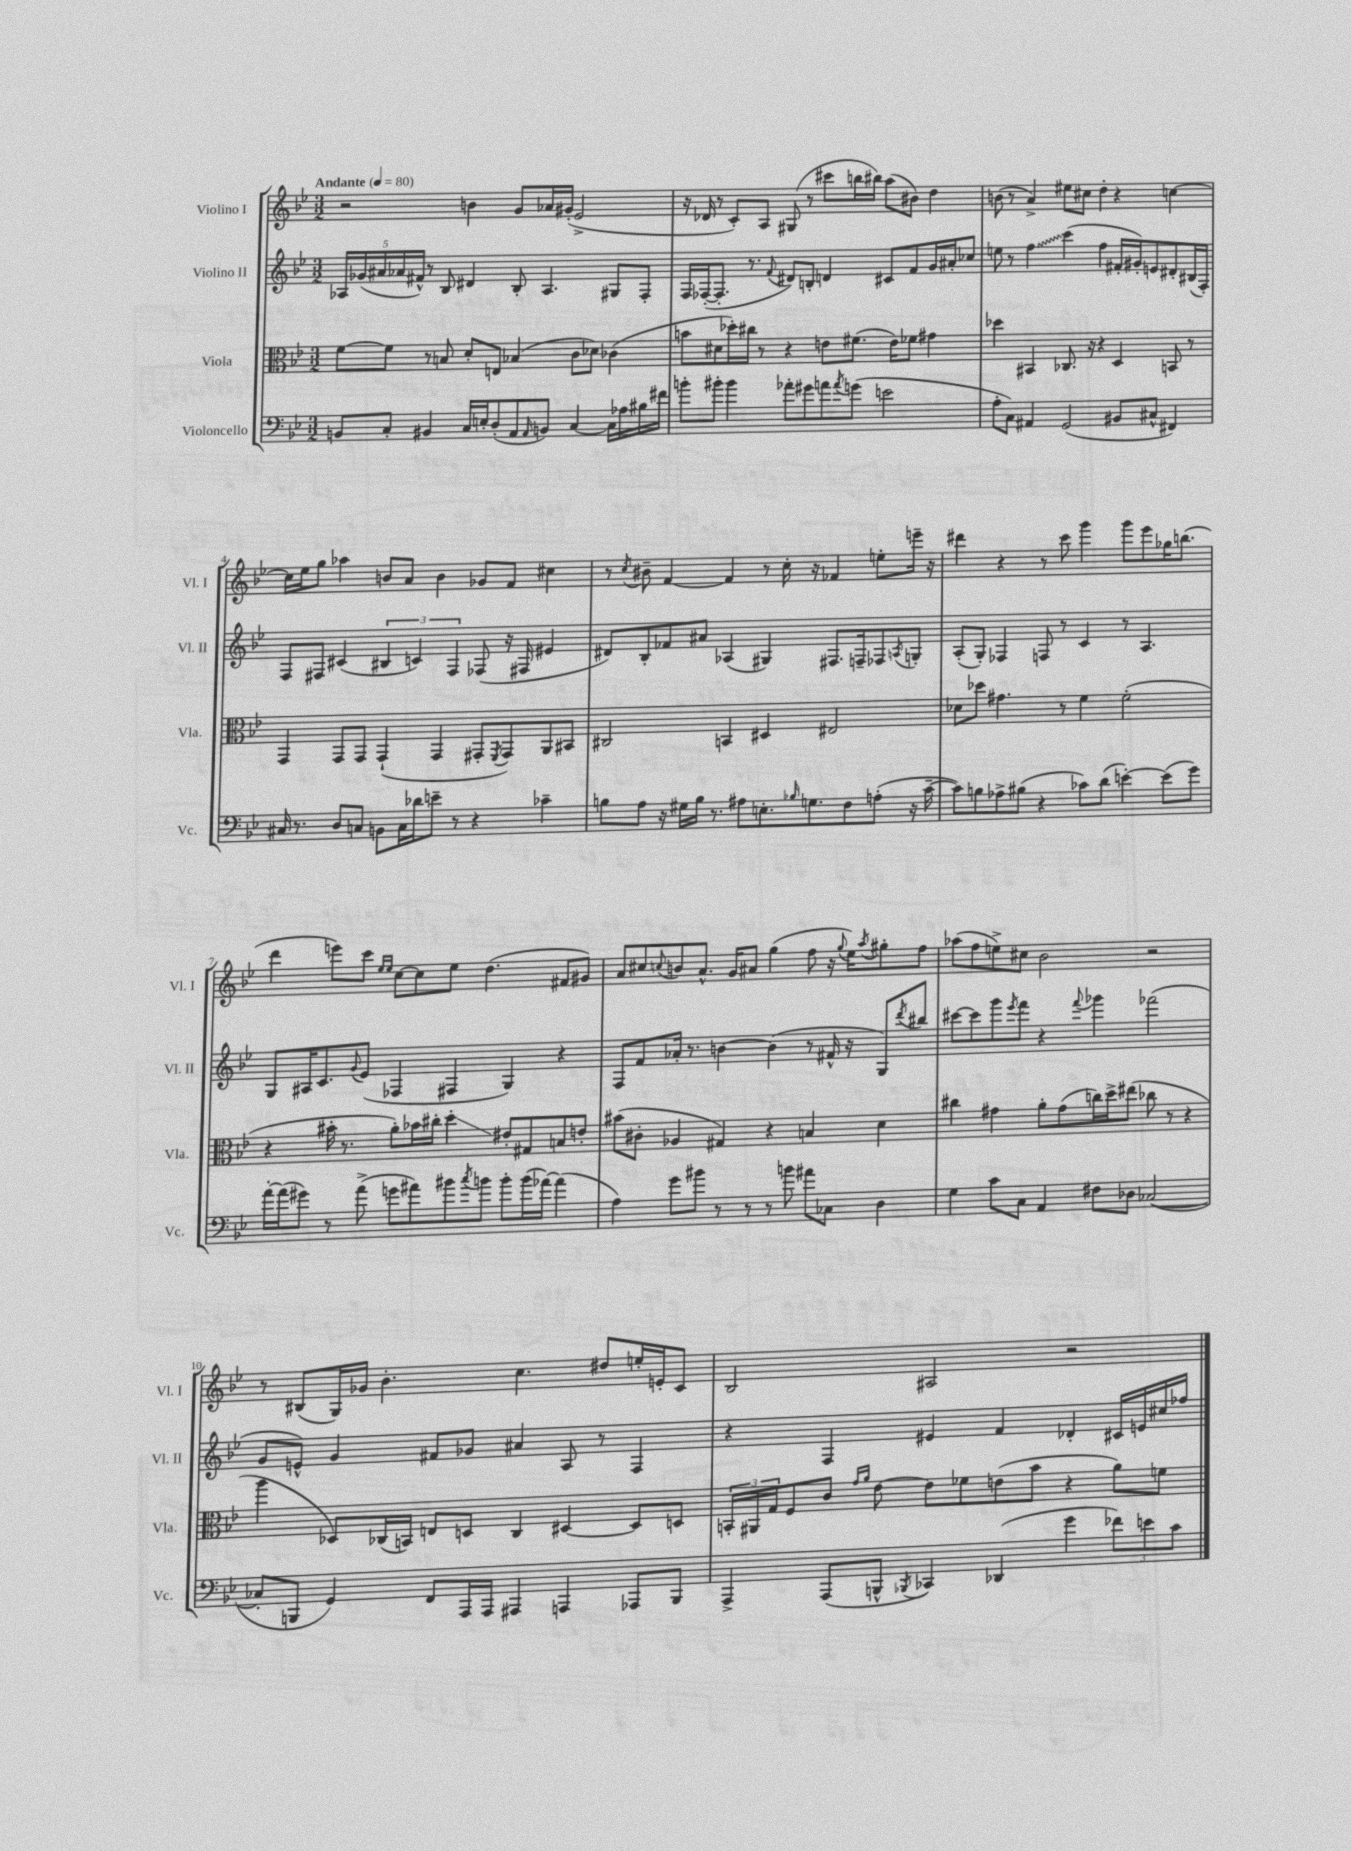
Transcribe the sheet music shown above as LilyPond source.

<<
\new StaffGroup <<
\new Staff = "s0" \with { instrumentName = "Violino I" shortInstrumentName = "Vl. I" } {
    \clef treble \key bes \major \numericTimeSignature \time 3/2 \tempo "Andante" 4 = 80
    r2 b'4 g'8 aes'16 gis'16-.( ees'2-> |
    r16 des'16 r8 c'8-.) a8 gis8( r8 cis'''8 b''16 bis''16) a''8( bis'8) d''4 |
    b'8( r8 a'4->) eis''8 cis''8 d''4-. r4 c''4~ |
    c''16 ees''16 g''8 aes''4 b'8 a'8 b'4 ges'8 f'8 cis''4 |
    r8 \acciaccatura { c''8 } bis'8-- f'4~ f'4 r8 c''16-. r16 fes'4 e''8-. e'''16-- r16 |
    dis'''4 r4 r8 c'''8 g'''4 g'''8 ees'''8 ges''16 b''8.( |
    d'''4 e'''8) c'''8 \grace { ees''16 ees''16 } c''8~ c''8 ees''8 d''4.( fis'8 gis'8) |
    a'8 cis''8 \appoggiatura { c''8 } b'8 a'8.-^ g'16 ais'8 g''4( f''8 r16 \appoggiatura { g''8 } ees''16) \acciaccatura { a''8 } gis''8-. f''8 |
    aes''8( f''8 e''8->) cis''8 bes'2 r2 |
    r8 bis8( g16) ges'16 bes'4.-. c''4. dis''8 e''16-. e'16-. c'8 |
    bes2 ais2 r2 \bar "|." |
}
\new Staff = "s1" \with { instrumentName = "Violino II" shortInstrumentName = "Vl. II" } {
    \clef treble \key bes \major \numericTimeSignature \time 3/2
    \tuplet 5/4 { aes16 ges'16( ais'16 aes'16 fis'16-^) } r8 bes8 dis'4 bes8-. aes4. gis8 f8-. |
    f16 fes16~-.( fes8.-. r8. \appoggiatura { f'8 } dis'8) b8-. d'4 cis'8 f'8 g'16 ais'16-. ces''8 |
    e''8 r8 \once \override Glissando.style = #'zigzag f''4\glissando c'''4( f''4 fis'16-. gis'16-.) e'8 dis'8-. bis16( f16-.) |
    f8 fis8 cis'4( \tuplet 3/2 { bis4 c'4) fis4 } fes8( r16 fis16 eis'4 |
    dis'8) bes8-. fes'8 ais'8 aes4( gis4) fis8. f16-- fes8 \acciaccatura { a8 } g8-. |
    a8-.( g8-.) fes4 f8 r8 c'4 r8 a4. |
    g8 ais16 c'8. \appoggiatura { g'8 } ees'8( fes4 fis4 g4) r4 |
    f8 f'8 aes'16-. r8. b'4~ b'4( r8 fis'16-^ r16 g8) \acciaccatura { d'''8 } bis''8 |
    cis'''8~ cis'''8 g'''8 \acciaccatura { ees'''8 } f'''8 r4 \appoggiatura { f'''8 } ges'''4 fes'''2( |
    g'8 e'8-^) g'4 fis'8 ges'8 ais'4 a8 r8 f4 |
    r4 f4 eis'4 f'4 des'4-. cis'16 e'16 cis''16 fes''16 \bar "|." |
}
\new Staff = "s2" \with { instrumentName = "Viola" shortInstrumentName = "Vla." } {
    \clef alto \key bes \major \numericTimeSignature \time 3/2
    f'8~ f'8 r8 b8 d'8-. e8 bes4( c'8 des'8) ces'4( |
    b'8 dis'8 des''16-.) cis''16 r8 r4 e'8 fis'8.( e'16) fes'8 gis'4 |
    des''4 bis,4 ces8. r16 r4 d4 b,8 r8 |
    g,4 g,8 g,8 g,4-!( g,4 gis,8-. \acciaccatura { f,8 } gis,8) a,8 bis,8 |
    cis2 b,4 dis4 eis2 |
    des'8 des''8 gis'4. r8 f'4 f'2-.( |
    r4 bis'16-. r8. a'8-.) bes'16 cis''16-. d''4-.\glissando eis'8-. gis8 b8 e'8-. |
    bis'8( cis'8-. aes4 gis4) r4 b4 d'4 |
    cis''4 gis'4 a'8-. gis'8( c''16) d''16-> eis''8( ces''8 r8 r4 |
    a''4 des8) ces16( b,16) e8 d8 ces4 dis4~ dis8 d8 |
    \tuplet 3/2 { b,16-. ais,16 g16 } f8 c'8 \grace { g'16 a'16 } ees'8~ ees'8 fes'8 e'8( bes'8 r4 a'8) f'8 \bar "|." |
}
\new Staff = "s3" \with { instrumentName = "Violoncello" shortInstrumentName = "Vc." } {
    \clef bass \key bes \major \numericTimeSignature \time 3/2
    b,8 c8-. bis,4 c16 e16-. d8-.( a,8 \grace { a,16 } b,8) c4~ c16 aes16 bis16 fis'16 |
    b'8-. bis'8-. bis'4 aes'8-. gis'8 a'8 \acciaccatura { a'8 } g'8( e'2 |
    a8-. c8) ais,4 g,2( bis,8 cis8-^ fis,4) |
    cis16 r8. d8 c8 b,8 c16 des'16 e'8-- r8 r4 ces'4-- |
    b8 a8 r16 gis16 b16 r8. ais8 e8.-. \grace { bes16 } g8. f8 a8-.( r16 c'16~-- |
    c'8) b8 aes8-> bis8( r4 ces'8) d'8( e'4~-.) e'8( g'8) |
    a'16~-. a'16( gis'8) r8 a'8->( g'8 ais'8) bis'8 \acciaccatura { c''8 } b'8 b'8-. b'16( aes'16~) aes'4( |
    a4) g'8 bis'8 r8 r8 r8 b'8 ais'8 ces8 d4 |
    g4 c'8 c8 a,4 fis8 des8 ces2~( |
    ces8-. b,,8 g,4) f,8 a,,16 a,,16 ais,,4 a,,4 aes,,8 b,,8 |
    a,,4-> a,,8( b,,8-^ \acciaccatura { bes,,8 } ces,4) des,4( g'4 \tuplet 3/2 { fes'8) e'8 c'8 } \bar "|." |
}
>>
>>
